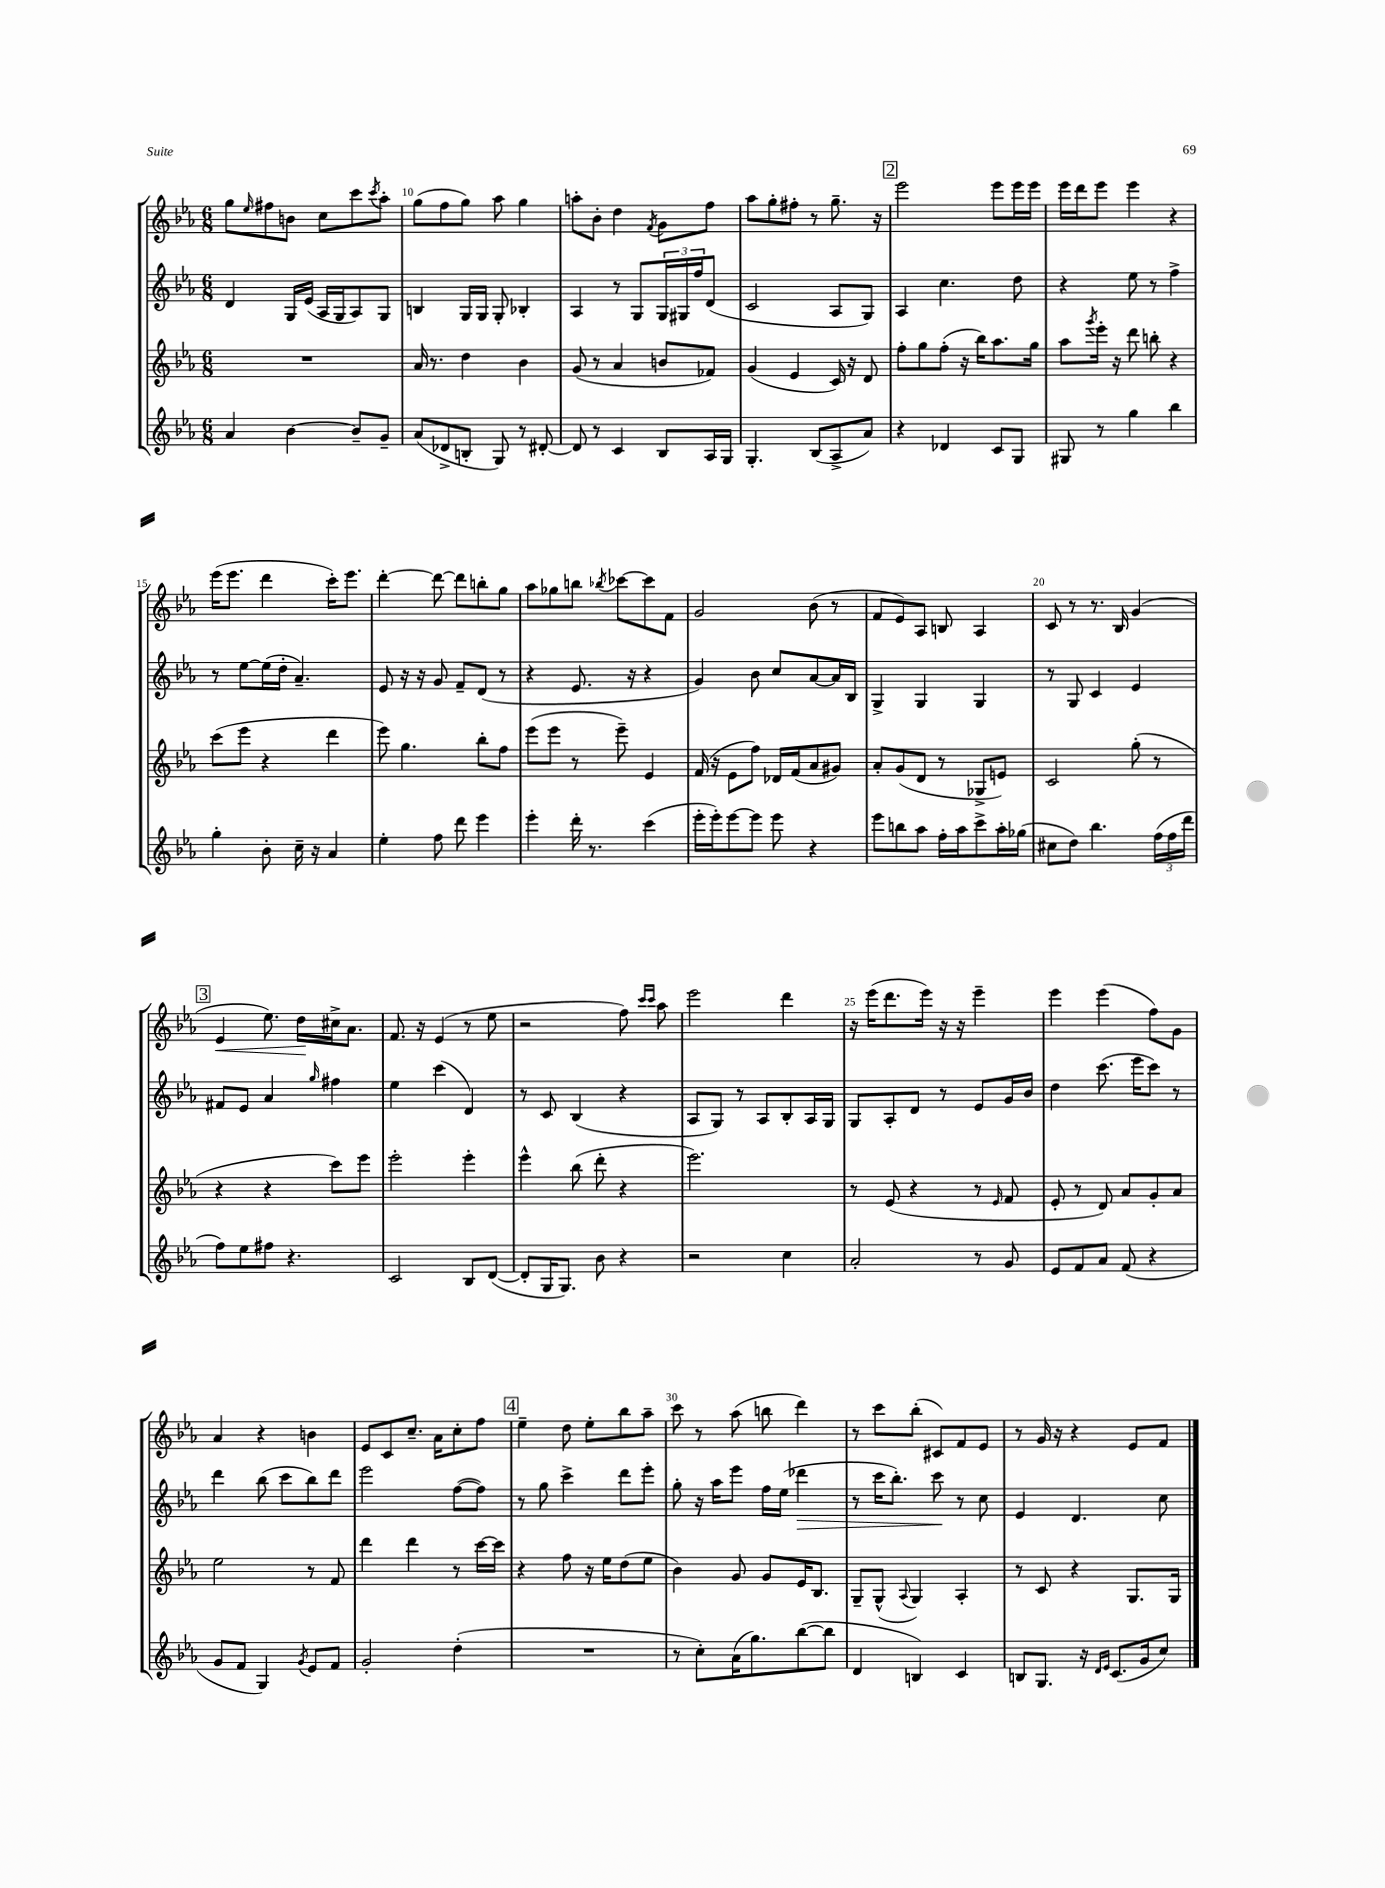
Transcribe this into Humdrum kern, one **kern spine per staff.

**kern	**kern	**kern	**kern
*staff4	*staff3	*staff2	*staff1
*clefG2	*clefG2	*clefG2	*clefG2
*k[b-e-a-]	*k[b-e-a-]	*k[b-e-a-]	*k[b-e-a-]
*M6/8	*M6/8	*M6/8	*M6/8
4a-	2.r	4d	8gg
.	.	.	16qqee-
.	.	.	8ff#
[4b-	.	16G	8b
.	.	(16e-	.
.	.	16A-	8cc
.	.	16G	.
8b-~]	.	8A-)	8ccc
.	.	.	8qccc
8g~	.	8G	8aa-'
=	=	=	=
(8a-	16a-	4B	(8gg
.	8.r	.	.
8d-^	.	.	8ff
8B'	4dd	16G	8gg)
.	.	16G	.
8G)	.	8G'	8aa-
8r	4b-	4B-'	4gg
[8d#'	.	.	.
=	=	=	=
8d#]	(8g	4A-	8aa'
8r	8r	.	8b-'
4c	4a-	8r	4dd
.	.	8G	.
.	.	.	8qf
8B-	8b	24G	8g
.	.	24G#	.
.	.	24ff	.
16A-	8f-)	(8d	8ff
16G	.	.	.
=	=	=	=
4.G'	(4g	2c	8aa-
.	.	.	8gg'
.	4e-	.	8ff#'
(8B-	.	.	8r
8A-^	16c)	8A-	8.gg~
.	16r	.	.
8a-)	8d	8G)	.
.	.	.	16r
=	=	=	=
4r	8ff'	4A-	2eee-
.	8gg	.	.
4d-	(8ff'	4.cc	.
.	16r	.	.
.	16bb-)	.	.
8c	8.aa-	.	8eee-
8G	.	8dd	16eee-
.	16gg	.	16eee-
=	=	=	=
8G#	8aa-	4r	16eee-
.	.	.	16ddd
.	8qggg	.	.
8r	16eee-'	.	8eee-
.	16r	.	.
4gg	8ddd	8ee-	4eee-
.	8bb'	8r	.
4bb-	4r	4ff^	4r
=	=	=	=
4gg'	(8ccc	8r	(16eee-
.	.	.	8.eee-
.	8eee-	[8ee-	.
8b-'	4r	(16ee-]	4ddd
.	.	16dd'	.
16cc~	.	4.a-~)	.
16r	.	.	.
4a-	4ddd	.	16ccc')
.	.	.	8.eee-
=	=	=	=
4ee-'	8eee-)	8e-	[4ddd'
.	4.gg	16r	.
.	.	16r	.
8ff	.	8g	8ddd_
8ddd	.	8f~	8ddd]
4eee-	8bb-'	(8d	8bb'
.	8ff	8r	8gg
=	=	=	=
4eee-'	(8eee-	4r	8aa-
.	8eee-	.	8gg-
16ddd'	8r	8.e-	8bb
8.r	.	.	.
.	.	.	8qbb-
.	8eee-~)	.	[8ccc-
.	.	16r	.
(4ccc	4e-	4r	8ccc-]
.	.	.	8f
=	=	=	=
16eee-'	(16f	4g)	2g
16eee-')	16r	.	.
[8eee-	8e-	.	.
8eee-]	8ff)	8b-	.
8eee-	16d-	8cc	.
.	(16f	.	.
4r	8a-	[8a-	(8b-
.	8g#)	16a-]	8r
.	.	16B-	.
=	=	=	=
8eee-	8a-'	4G^	8f
8bb	(8g	.	8e-)
8aa-	8d	4G	8A-
16ff'	8r	.	8B
16aa-	.	.	.
8ccc^	8G-^	4G	4A-
16aa-'	8e)	.	.
(16gg-	.	.	.
=	=	=	=
8cc#	2c	8r	8c
8dd)	.	8G	8r
4.bb-	.	4c	8.r
.	.	.	16B-
.	(8gg'	4e-	(4g
(24ff	8r	.	.
24ff	.	.	.
24ddd	.	.	.
=	=	=	=
8ff)	4r	8f#	4e-
8ee-	.	8e-	.
8ff#	4r	4a-	8.ee-)
4.r	.	.	.
.	.	.	16dd
.	.	16qqgg	.
.	8ccc)	4ff#	16cc#^
.	.	.	8.a-
.	8eee-	.	.
=	=	=	=
2c	2eee-'	4ee-	8.f
.	.	.	16r
.	.	(4ccc	(4e-
8B-	4eee-'	4d)	8r
([8d	.	.	8ee-
=	=	=	=
8d']	4eee-^^	8r	2r
16G	.	8c	.
8.G)	.	.	.
.	(8bb-	(4B-	.
8b-	8ddd'	.	.
4r	4r	4r	8ff)
.	.	.	16qqccc
.	.	.	16qqccc
.	.	.	8aa-
=	=	=	=
2r	2.eee-)	8A-	2eee-
.	.	8G)	.
.	.	8r	.
.	.	8A-	.
4cc	.	8B-'	4ddd
.	.	16A-	.
.	.	16G	.
=	=	=	=
2a-'	8r	8G	16r
.	.	.	(16eee-
.	(8e-	8A-'	8.ddd
.	4r	8d	.
.	.	.	16eee-)
.	.	8r	16r
.	.	.	16r
8r	8r	8e-	4eee-~
.	16qqe-	.	.
8g	8f	16g	.
.	.	16b-	.
=	=	=	=
8e-	8e-'	4dd	4eee-
8f	8r	.	.
8a-	8d)	(8.ccc	(4eee-
(8f	8a-	.	.
.	.	16eee-	.
4r	8g'	8ccc)	8ff)
.	8a-	8r	8g
=	=	=	=
8g	2ee-	4ddd	4a-
8f	.	.	.
4G)	.	(8bb-	4r
.	.	8ccc	.
8qg	.	.	.
8e-	8r	8bb-)	4b
8f	8f	8ddd	.
=	=	=	=
2g'	4ddd	2eee-	8e-
.	.	.	8c
.	4ddd	.	8.cc~
.	.	.	16a-
(4dd'	8r	([8ff	8cc'
.	[16ccc	8ff])	8ff
.	16ccc]	.	.
=	=	=	=
2.r	4r	8r	4ee-~
.	.	8gg	.
.	8ff	4ccc^	8dd
.	16r	.	8ee-'
.	16ee-	.	.
.	(8dd	8ddd	8bb-
.	8ee-	8eee-'	8aa-~
=	=	=	=
8r	4b-)	8gg'	8ccc
8cc')	.	16r	8r
.	.	16aa-	.
(16a-	8g	8eee-	(8aa-
8.gg)	.	.	.
.	8g	16ff	8bb
.	.	(16ee-	.
([8bb-	16e-	4ddd-	4ddd)
.	8.B-	.	.
8bb-]	.	.	.
=	=	=	=
4d	8G~	8r	8r
.	(8G^^	16ccc	8ccc
.	.	8.bb-')	.
.	8qqA-	.	.
4B)	4G)	.	(8bb-'
.	.	8ccc	8c#)
4c	4A-'	8r	8f
.	.	8cc	8e-
=	=	=	=
8B	8r	4e-	8r
8.G	8c	.	16g
.	.	.	16r
.	4r	4.d	4r
16r	.	.	.
16qqd	.	.	.
16qqe-	.	.	.
(8.c	.	.	.
.	8.G	.	8e-
16g	.	.	.
8cc)	.	8cc	8f
.	16G	.	.
==	==	==	==
*-	*-	*-	*-
